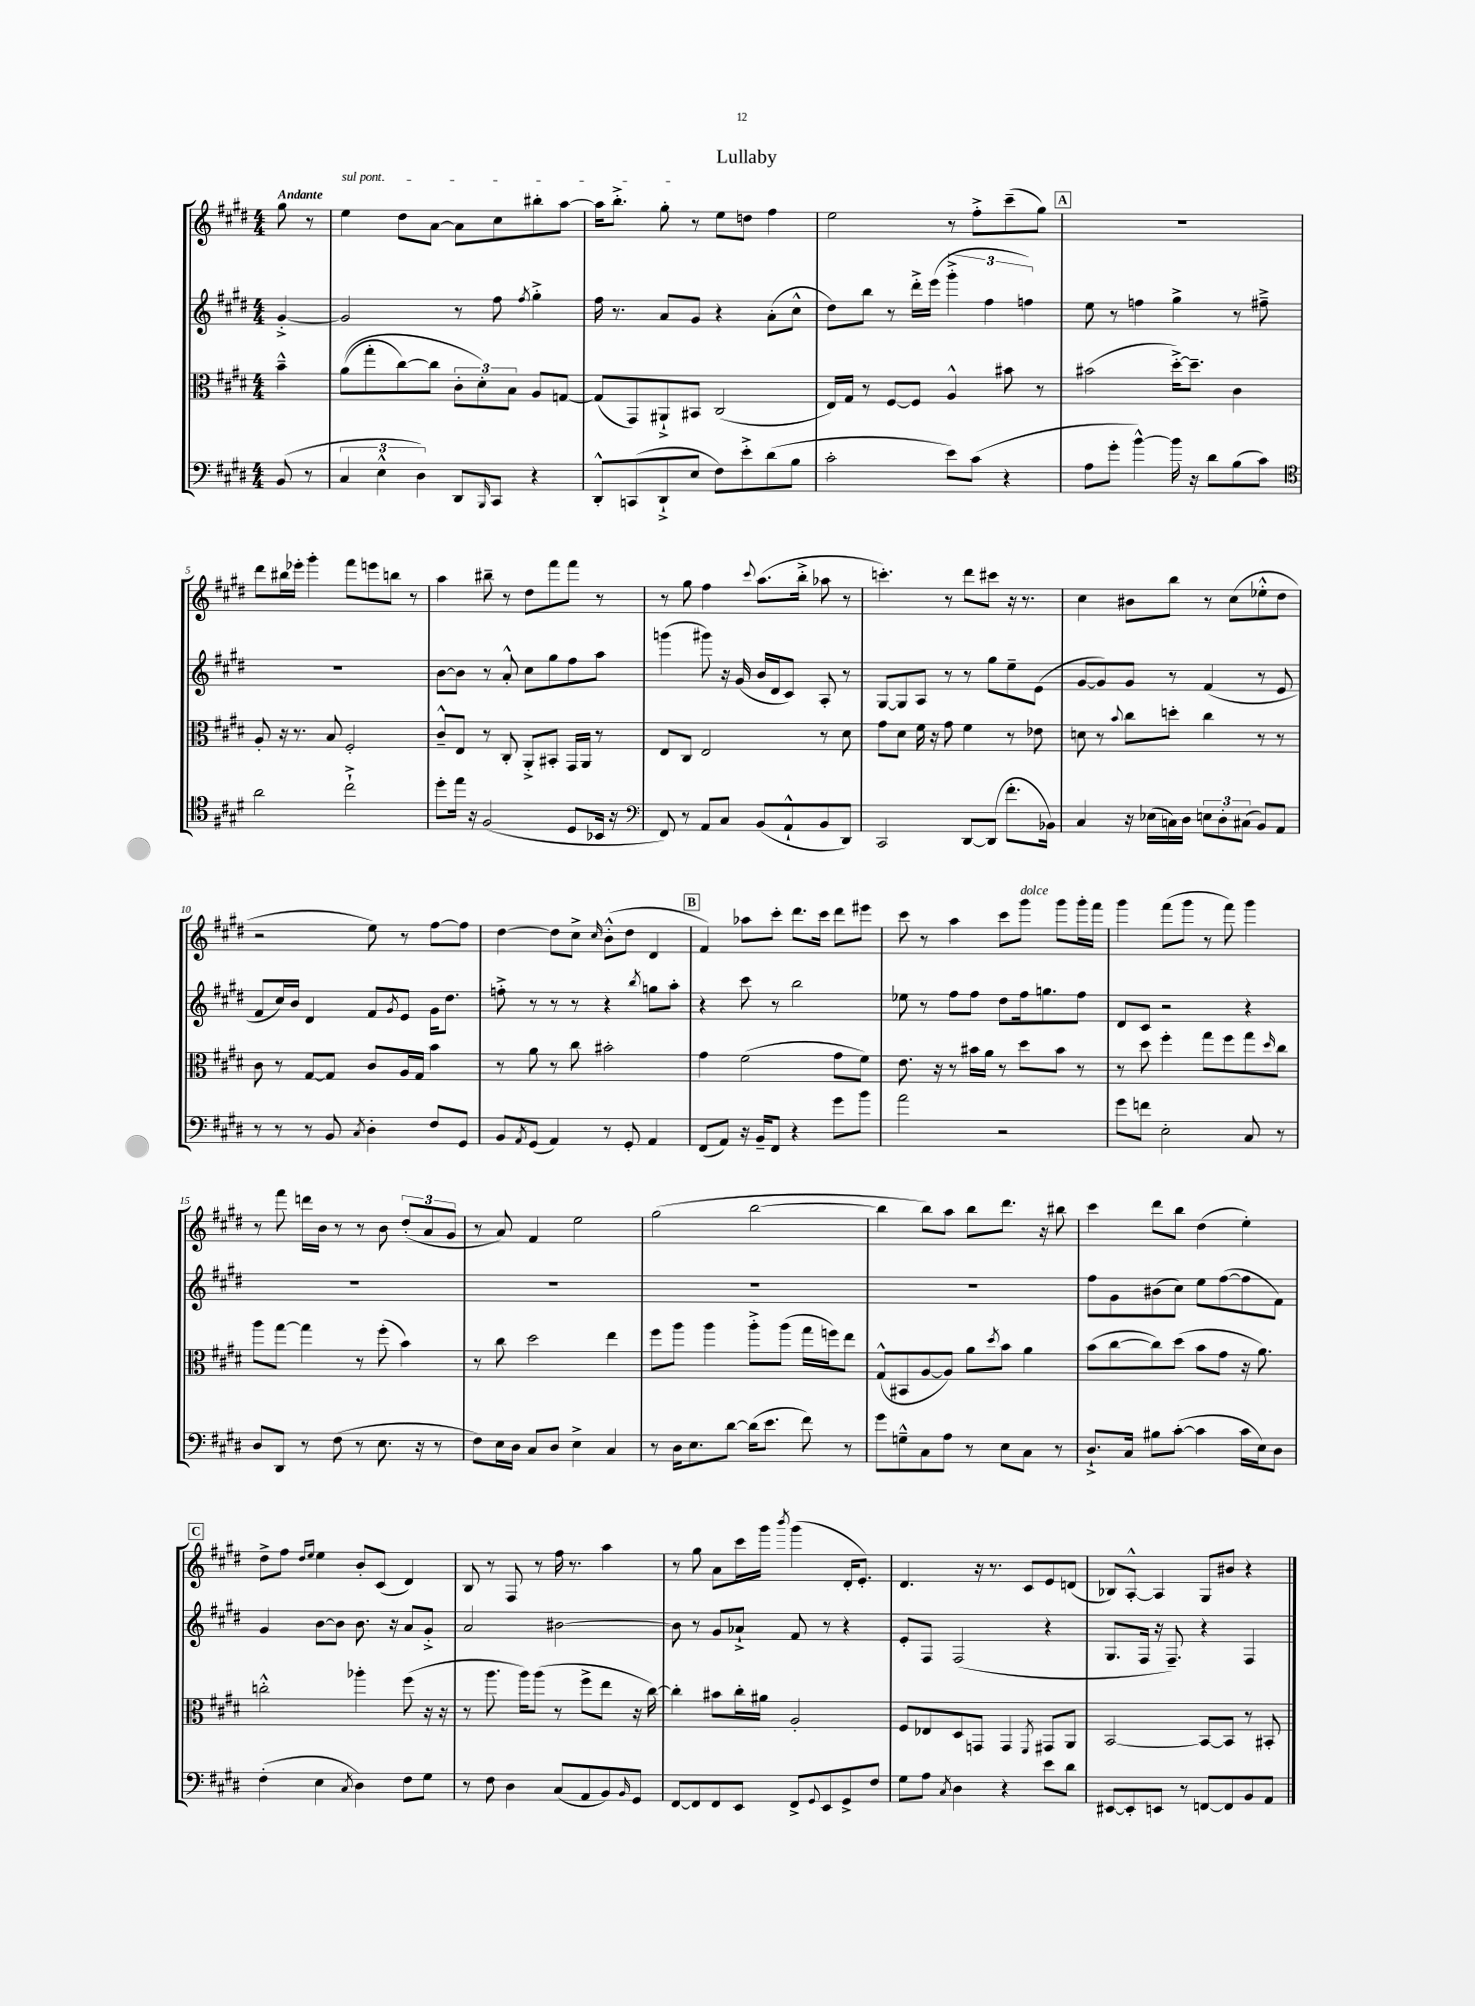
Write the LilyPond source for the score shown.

\header { title = "Lullaby" }
<<
\new StaffGroup <<
\new Staff = "s0" {
    \clef treble \key e \major \numericTimeSignature \time 4/4 \partial 4 \tempo "Andante"
    gis''8 r8 |
    \once \override TextSpanner.bound-details.left.text = \markup { \italic "sul pont." } e''4\startTextSpan dis''8 a'8~ a'8 cis''8 bis''8-. a''8~ |
    a''16 b''8.-.-> gis''8-.\stopTextSpan r8 e''8 d''8 fis''4 |
    e''2 r8 fis''8-.-> cis'''8--( gis''8) |
    \mark \markup { \box "A" } R1 |
    dis'''8 bis''16 ees'''16-. gis'''4-. fis'''8 e'''8 b''8 r8 |
    a''4 bis''8-- r8 dis''8 fis'''8 fis'''8 r8 |
    r8 gis''8 fis''4 \appoggiatura { cis'''8 } a''8.( b''16-.-> aes''8 r8 |
    c'''4.-.) r8 dis'''8 cis'''8 r16 r8. |
    cis''4 bis'8 b''8 r8 cis''8( ees''8-.-^ dis''8 |
    r2 e''8) r8 fis''8~ fis''8 |
    dis''4~ dis''8 cis''8-> \grace { cis''16 } b'8-.-^( dis''8 dis'4 |
    \mark \markup { \box "B" } fis'4) aes''8 cis'''8-. dis'''8. cis'''16 dis'''8 eis'''8 |
    cis'''8 r8 a''4 cis'''8 gis'''8^\markup { \italic "dolce" } gis'''8 gis'''16-. fis'''16 |
    gis'''4 fis'''8( gis'''8 r8 fis'''8) gis'''4 |
    r8 fis'''8 d'''16 b'16 r8 r8 b'8 \tuplet 3/2 { dis''8-.( a'8 gis'8 } |
    r8 a'8) fis'4 e''2 |
    gis''2( b''2~ |
    b''4 b''8) a''8 b''8 dis'''8. r16 bis''8 |
    cis'''4 dis'''8 b''8 dis''4( e''4-.) |
    \mark \markup { \box "C" } dis''8-> fis''8 \grace { dis''16 e''16 } e''4 b'8-. cis'8( dis'4) |
    b8 r8 fis8 r8 fis''16 r8. a''4 |
    r8 gis''8 a'8 cis'''16 gis'''16 \acciaccatura { b'''8 } gis'''4( dis'16-. e'8.-.) |
    dis'4. r16 r8. cis'8 e'8 d'8( |
    bes8) a8~-.-^ a4 gis8 bis'8 r4 \bar "|." |
}
\new Staff = "s1" {
    \clef treble \key e \major \numericTimeSignature \time 4/4 \partial 4
    gis'4~-.-> |
    gis'2 r8 fis''8 \acciaccatura { fis''8 } gis''4-.-> |
    fis''16 r8. a'8 gis'8 r4 a'8-.( cis''8-^ |
    dis''8) b''8 r8 dis'''16-.-> e'''16( \tuplet 3/2 { gis'''4-.-> fis''4 f''4) } |
    \mark \markup { \box "A" } e''8 r8 f''4 gis''4-> r8 fis''8---> |
    R1 |
    b'8~ b'8 r8 a'8-.-^ cis''8 gis''8 fis''8 a''8 |
    g'''4( gis'''8) r16 gis'16( b'16 dis'16 cis'8) a8-. r8 |
    gis8~ gis8 a8 r8 r8 gis''8 e''8-- e'8( |
    gis'8~ gis'8) gis'8 r8 fis'4( r8 e'8 |
    fis'8 cis''16) b'16 dis'4 fis'8 \acciaccatura { gis'8 } e'8 gis'16 dis''8. |
    f''8-.-> r8 r8 r8 r4 \acciaccatura { b''8 } g''8 a''8-. |
    \mark \markup { \box "B" } r4 cis'''8 r8 b''2 |
    ees''8 r8 fis''8 fis''8 dis''8 fis''16 g''8. fis''8 |
    dis'8 cis'8 r2 r4 |
    R1 |
    R1 |
    R1 |
    R1 |
    fis''8 gis'8 bis'8( cis''8) e''8 fis''8~( fis''8 fis'8) |
    \mark \markup { \box "C" } gis'4 b'8~ b'8 b'8. r16 a'8 gis'8-.-> |
    a'2 bis'2~ |
    bis'8 r8 gis'8 aes'8-!-> fis'8 r8 r4 |
    e'8-. fis8 fis2( r4 |
    gis8. fis16 r16 fis8.--) r4 fis4 \bar "|." |
}
\new Staff = "s2" {
    \clef alto \key e \major \numericTimeSignature \time 4/4 \partial 4
    b'4---^ |
    a'8(\( gis''8-. cis''8~) cis''8 \tuplet 3/2 { cis'8-. dis'8-.\) b8 } a8 g8~ |
    g8( gis,8) ais,8-!-> bis,8 cis2( |
    e16) gis16 r8 fis8~ fis8 a4-^ bis'8 r8 |
    \mark \markup { \box "A" } bis'2( dis''16~-.->) dis''8.-- cis'4 |
    a8-. r16 r8. b8 fis2-. |
    cis'8---^ e8 r8 cis8-. a,8-.-> bis,8-. gis,16 a,16 r8 |
    e8 cis8 e2 r8 dis'8 |
    gis'8 dis'8 fis'16 r16 gis'8 fis'4 r8 ees'8 |
    d'8 r8 \appoggiatura { b'8 } cis''8 d''8-. cis''4 r8 r8 |
    cis'8 r8 gis8~ gis8 cis'8 a16 gis16 b'4 |
    r8 a'8 r8 cis''8 bis'2-. |
    \mark \markup { \box "B" } gis'4 fis'2( gis'8 fis'8) |
    e'8. r16 r8 bis'16 a'16 r8 dis''8 bis'8 r8 |
    r8 dis''8 fis''4-. gis''8 fis''8 gis''8 \grace { dis''16 } cis''8 |
    a''8 gis''8~ gis''4 r8 fis''8-.( b'4) |
    r8 cis''8 dis''2 e''4 |
    fis''8 a''8 a''4 a''8-.-> a''8( gis''16 f''16) e''8 |
    gis8-^( bis,8 a8~ a8) a'8 \acciaccatura { dis''8 } b'8 a'4 |
    b'8( cis''8~ cis''8) dis''8( b'8 gis'8 r16 a'8.) |
    \mark \markup { \box "C" } c''2-.-^ aes''4-. fis''8( r16 r16 |
    r8 a''8. a''16) a''8( r8 fis''8-> e''8 r16 cis''16~) |
    cis''4-. bis'8 cis''16-. ais'16 a2-. |
    fis8 ees8 dis8 g,8 g,4 \acciaccatura { fis,8 } gis,8 a,8 |
    b,2~ b,8~ b,8 r8 bis,8-. \bar "|." |
}
\new Staff = "s3" {
    \clef bass \key e \major \numericTimeSignature \time 4/4 \partial 4
    b,8( r8 |
    \tuplet 3/2 { cis4 e4-^ dis4) } dis,8 \grace { b,,16 } cis,8 r4 |
    dis,8-.-^ c,8( dis,8-!-> e8 fis8) e'8-.-> dis'8( b8 |
    cis'2-. e'8) cis'8( r4 |
    \mark \markup { \box "A" } a8 gis'8-. b'4~-^) b'16 r16 dis'8 b8( cis'8) |
    \clef tenor a'2 cis''2-!-> |
    dis''8-. e''16 r16 fis2( dis8 bes,16 r16 |
    \clef bass fis,8) r8 a,8 cis8 b,8( a,8-!-^ b,8 dis,8) |
    cis,2 dis,8~ dis,8( fis'8.-. bes,16) |
    cis4 r16 ees16( c16) dis16 \tuplet 3/2 { e8 dis8-. cis8( } b,8) a,8 |
    r8 r8 r8 b,8 \acciaccatura { cis8 } dis4-. fis8 gis,8 |
    b,8 \acciaccatura { a,8 } gis,8( a,4) r8 gis,8-. a,4 |
    \mark \markup { \box "B" } fis,8( a,8) r16 b,16-- fis,8 r4 gis'8 b'8 |
    a'2 r2 |
    gis'8 f'8 e2-. cis8 r8 |
    dis8 dis,8 r8 fis8( r8 e8. r16 r8 |
    fis8) e16 dis16 cis8 dis8 e4-> cis4 |
    r8 dis16 e8. dis'8~ dis'16( e'8. fis'8) r8 |
    gis'8 g8---^ cis8 a8 r8 e8 cis8 r8 |
    dis8.-!-> cis16 bis8 cis'8~-.( cis'4 cis'16 e16) dis8 |
    \mark \markup { \box "C" } fis4-.( e4 \acciaccatura { cis8 } dis4) fis8 gis8 |
    r8 fis8 dis4 cis8( a,8 b,8) \grace { b,16 } gis,8 |
    fis,8~ fis,8 fis,8 e,8 fis,8-> \appoggiatura { gis,8 } e,8 gis,8-> fis8 |
    gis8 a8 \acciaccatura { cis8 } dis4 r4 e'8 dis'8 |
    eis,8~ eis,8-. e,8 r8 f,8~ f,8 b,8 a,8 \bar "|." |
}
>>
>>
